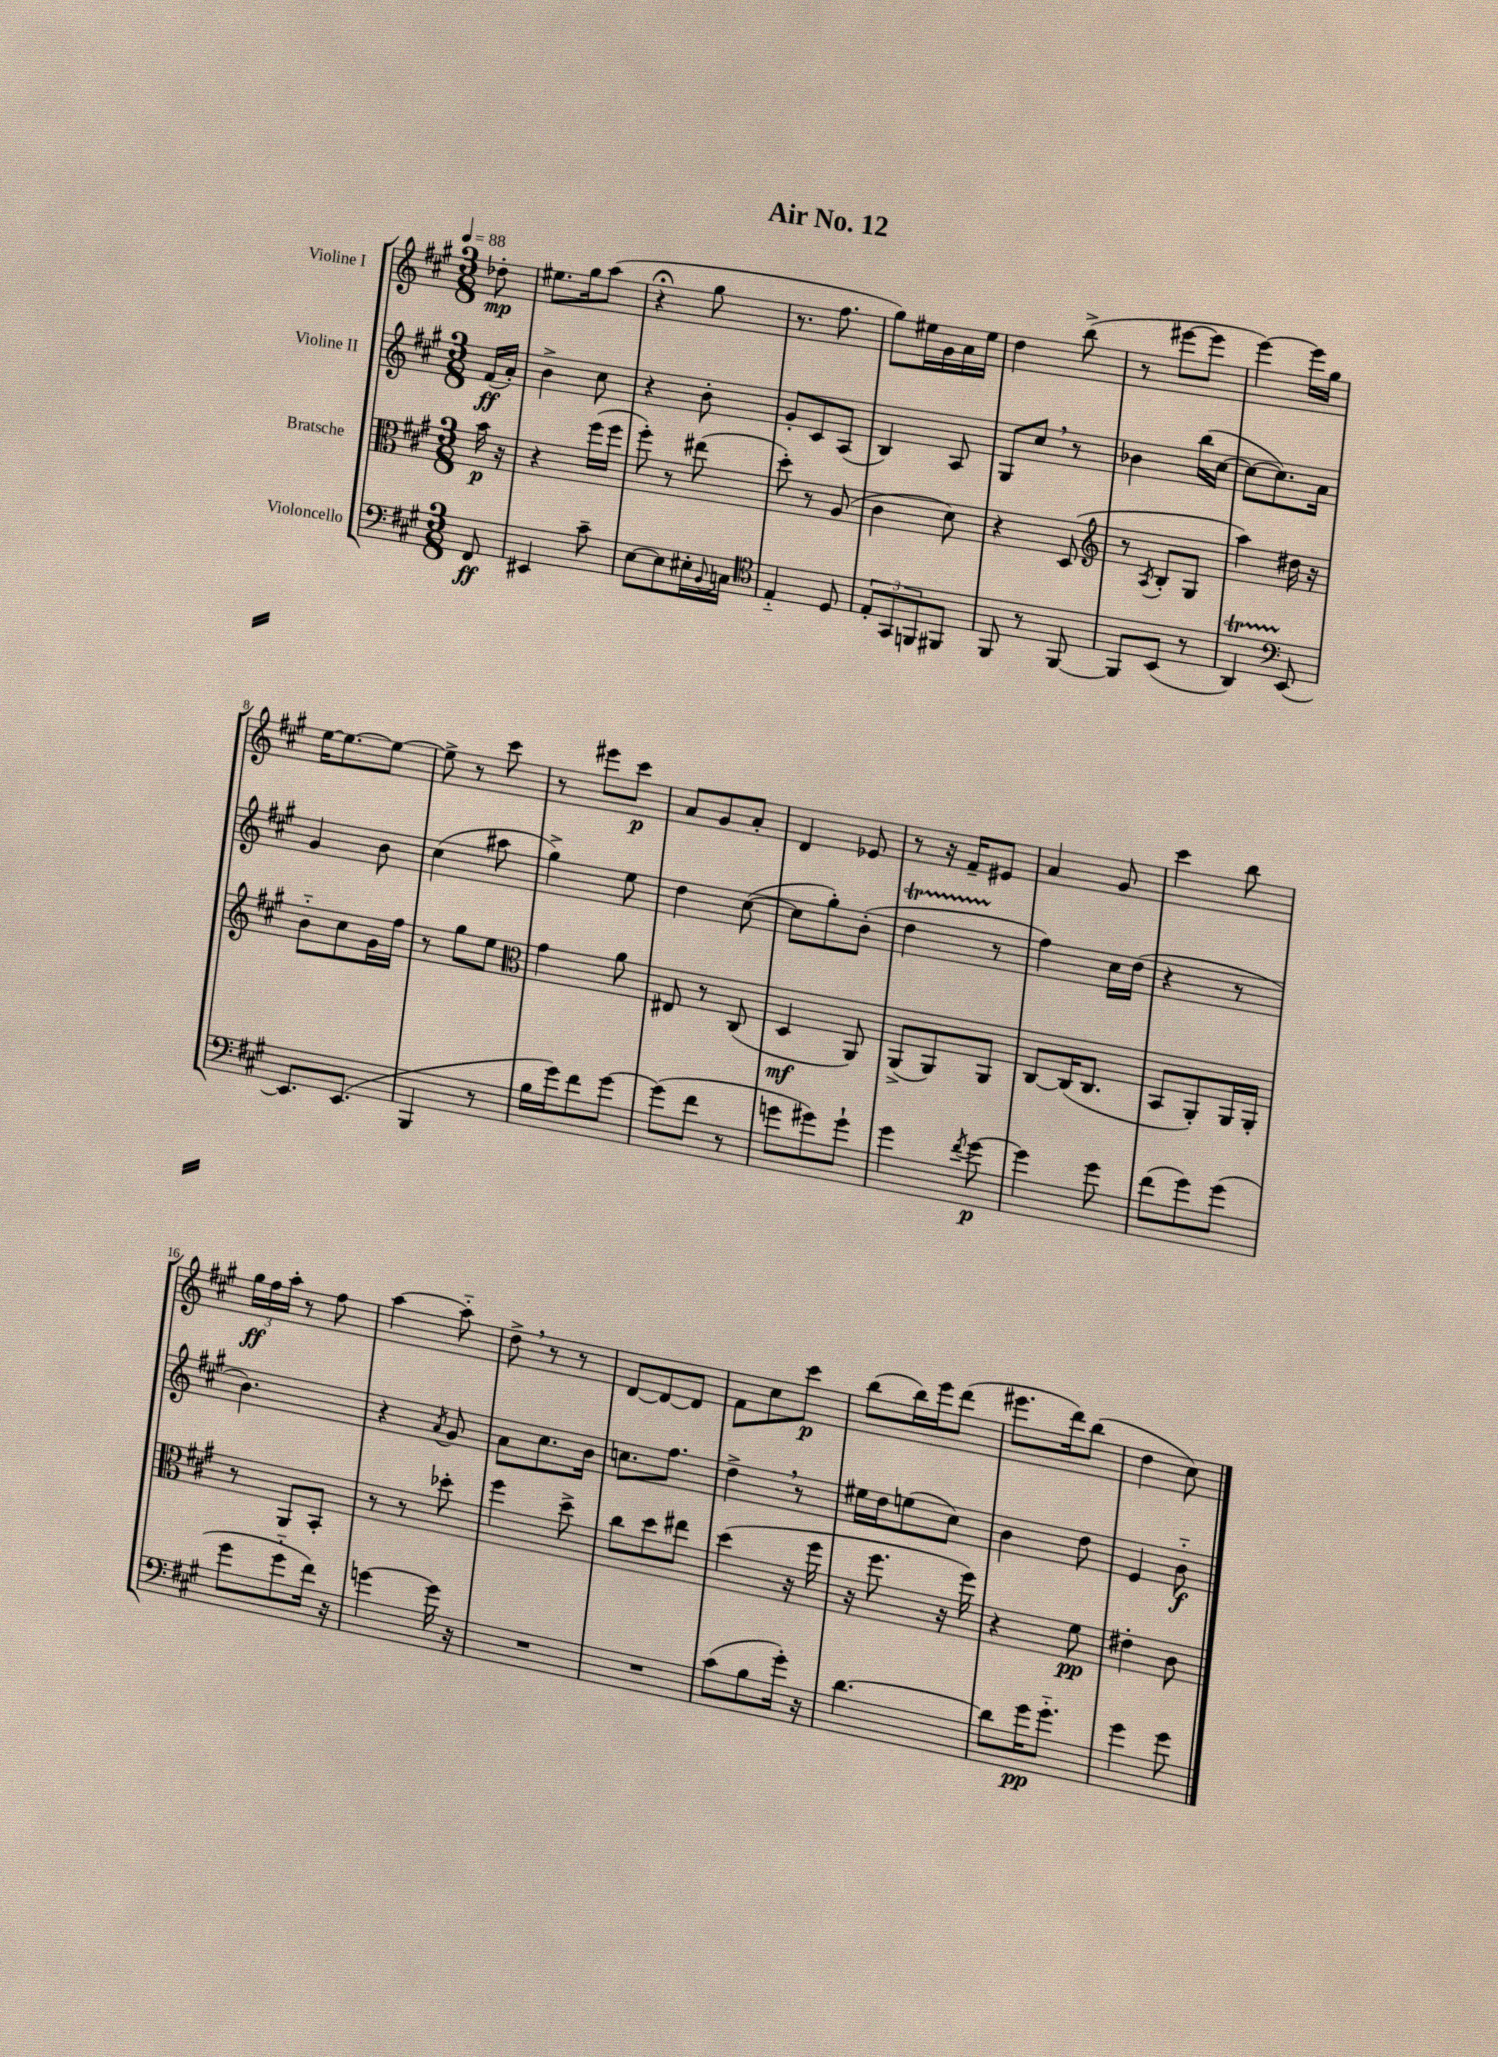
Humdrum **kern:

**kern	**kern	**kern	**kern
*staff4	*staff3	*staff2	*staff1
*clefF4	*clefC3	*clefG2	*clefG2
*k[f#c#g#]	*k[f#c#g#]	*k[f#c#g#]	*k[f#c#g#]
*M3/8	*M3/8	*M3/8	*M3/8
*MM88	*MM88	*MM88	*MM88
8FF#/	16b\	(16f#/LL	8dd-'\
.	16r	16a'/JJ)	.
=	=	=	=
4EE#/	4r	4b^\	8.ee#\L
.	.	.	16gg#\k
8c#~\	(16ff#\LL	8cc#\	(8aa\J
.	16ff#\JJ	.	.
=	=	=	=
[8E\L	8ff#'\)	4r	4r;
8E\]	8r	.	.
16E#'\L	(8ee#\	8b'\	8gg#\
8qqBB/	.	.	.
16C\JJ	.	.	.
=	=	=	=
*clefC4	*	*	*
4E'~/	8dd'\)	8g#'/L	8.r
.	8r	8c#/	.
.	.	.	8.ff#\
8D/	(8A/	(8A/J	.
=	=	=	=
12E'/L	4c#\	4B/)	8gg#\L)
12GG#/	.	.	.
.	.	.	16ee#\L
12FF/	.	.	.
.	.	.	16g#\
8FF#/J	8d\)	8A/	16a\
.	.	.	16ee#\JJ
=	=	=	=
8FF#/	4r	8G#/L	4dd\
8r	.	8cc#/J	.
[8FF#/	(8D/	8r	(8bb^\
=	=	=	=
*	*clefG2	*	*
8FF#/]L	8r	4b-\	8r
.	8qA/	.	.
(8BB/J	8B'/L	.	[8eee#\L
8r	8G#/J	(16bb\LL	8eee#\]J
.	.	[16cc#\JJ	.
=	=	=	=
4AA/)	4aa\)	8cc#\_L	[4eee\)
.	.	8.cc#\])	.
*clefF4	*	*	*
[8EE/	16dd#\	.	16eee\]LL
.	16r	16a\Jk	16gg#\JJ
=	=	=	=
8.EE/]L	8b'~\L	4g#/	[16ee\LK
.	.	.	8.ee\_
.	8cc#\	.	.
(8.EE/J	.	.	.
.	16g#\L	8b\	8ee\_J
.	16ff#\JJ	.	.
=	=	=	=
4BBB/	8r	(4cc#\	8ee^\]
.	8gg#\L	.	8r
8r	8ee\J	8aa#\	8ccc#\
=	=	=	=
*	*clefC3	*	*
16B\LL	4g#\	4gg#^\)	8r
16g#\J)	.	.	.
8f#\	.	.	8eee#\L
[8g#\J	8a\	8ee\	8ccc#\J
=	=	=	=
(8g#\]L	8E#/	4dd\	8a/L
8f#\J	8r	.	8g#/
8r	(8C#/	([8cc#\	8a'/J
=	=	=	=
8g\L	4D/	8cc#\]L	4d/
8g#\)	.	8gg#'\)	.
8g#`\J	8AA/)	(8b'\J	8e-/
=	=	=	=
4g#\	(8AA^/L	4dd\	8r
.	8AA/)	.	16r
.	.	.	16f#~/LK
8qf#/	.	.	.
[8g#\	8AA/J	8r	8e#/J
=	=	=	=
4g#\]	[8C#/L	4ff#\)	4a/
.	(16C#/]K	.	.
.	8.C#/J	.	.
8g#\	.	16cc#\LL	8g#/
.	.	(16dd\JJ	.
=	=	=	=
(8f#\L	8BB/L	4r	4ccc#\
8g#\)	8AA'/)	.	.
(8g#\J	16AA/L	8r	8bb\
.	16AA'/JJ	.	.
=	=	=	=
8g#\L	8r	4.b\)	24gg#\LL
.	.	.	24ff#\
.	.	.	24aa'\JJ
8g#'~\	8AA/L	.	8r
16f#\Jk)	8BB'/J	.	8ff#\
16r	.	.	.
=	=	=	=
[4g\	8r	4r	[4aa\
.	8r	.	.
.	.	8qa/	.
16g\]	8dd-'\	8g#/	8aa'~\]
16r	.	.	.
=	=	=	=
4.r	4ff#\	8a\L	8dd^\
.	.	8.cc#\	8r
.	8dd^\	.	8r
.	.	16b\Jk	.
=	=	=	=
4.r	8cc#\L	8.cc\L	[8d/L
.	8dd\	.	8d/_
.	.	8.ff#\J	.
.	8ee#\J	.	8d/]J
=	=	=	=
(8c#\L	(4dd\	4dd^\	8f#\L
8B\	.	.	8cc#\
16g#'\Jk)	16r	8r	8ccc#\J
16r	16ff#\	.	.
=	=	=	=
[4.d\	16r	16ee#\LL	(8bb\L
.	8.ff#\	16dd\J	.
.	.	(8ee\	16bb\L)
.	.	.	16eee\J
.	16r	8cc#\J)	(8ddd\J
.	16ff#\)	.	.
=	=	=	=
8d\]L	4r	4b\	8.eee#\L
16g#\K	.	.	.
8.g#'~\J	.	.	16ddd\k)
.	8f#\	8dd\	(8bb\J
=	=	=	=
4g#\	4e#'\	4e/	4dd\
8g#\	8c#\	8b'~\	8cc#\)
==	==	==	==
*-	*-	*-	*-
